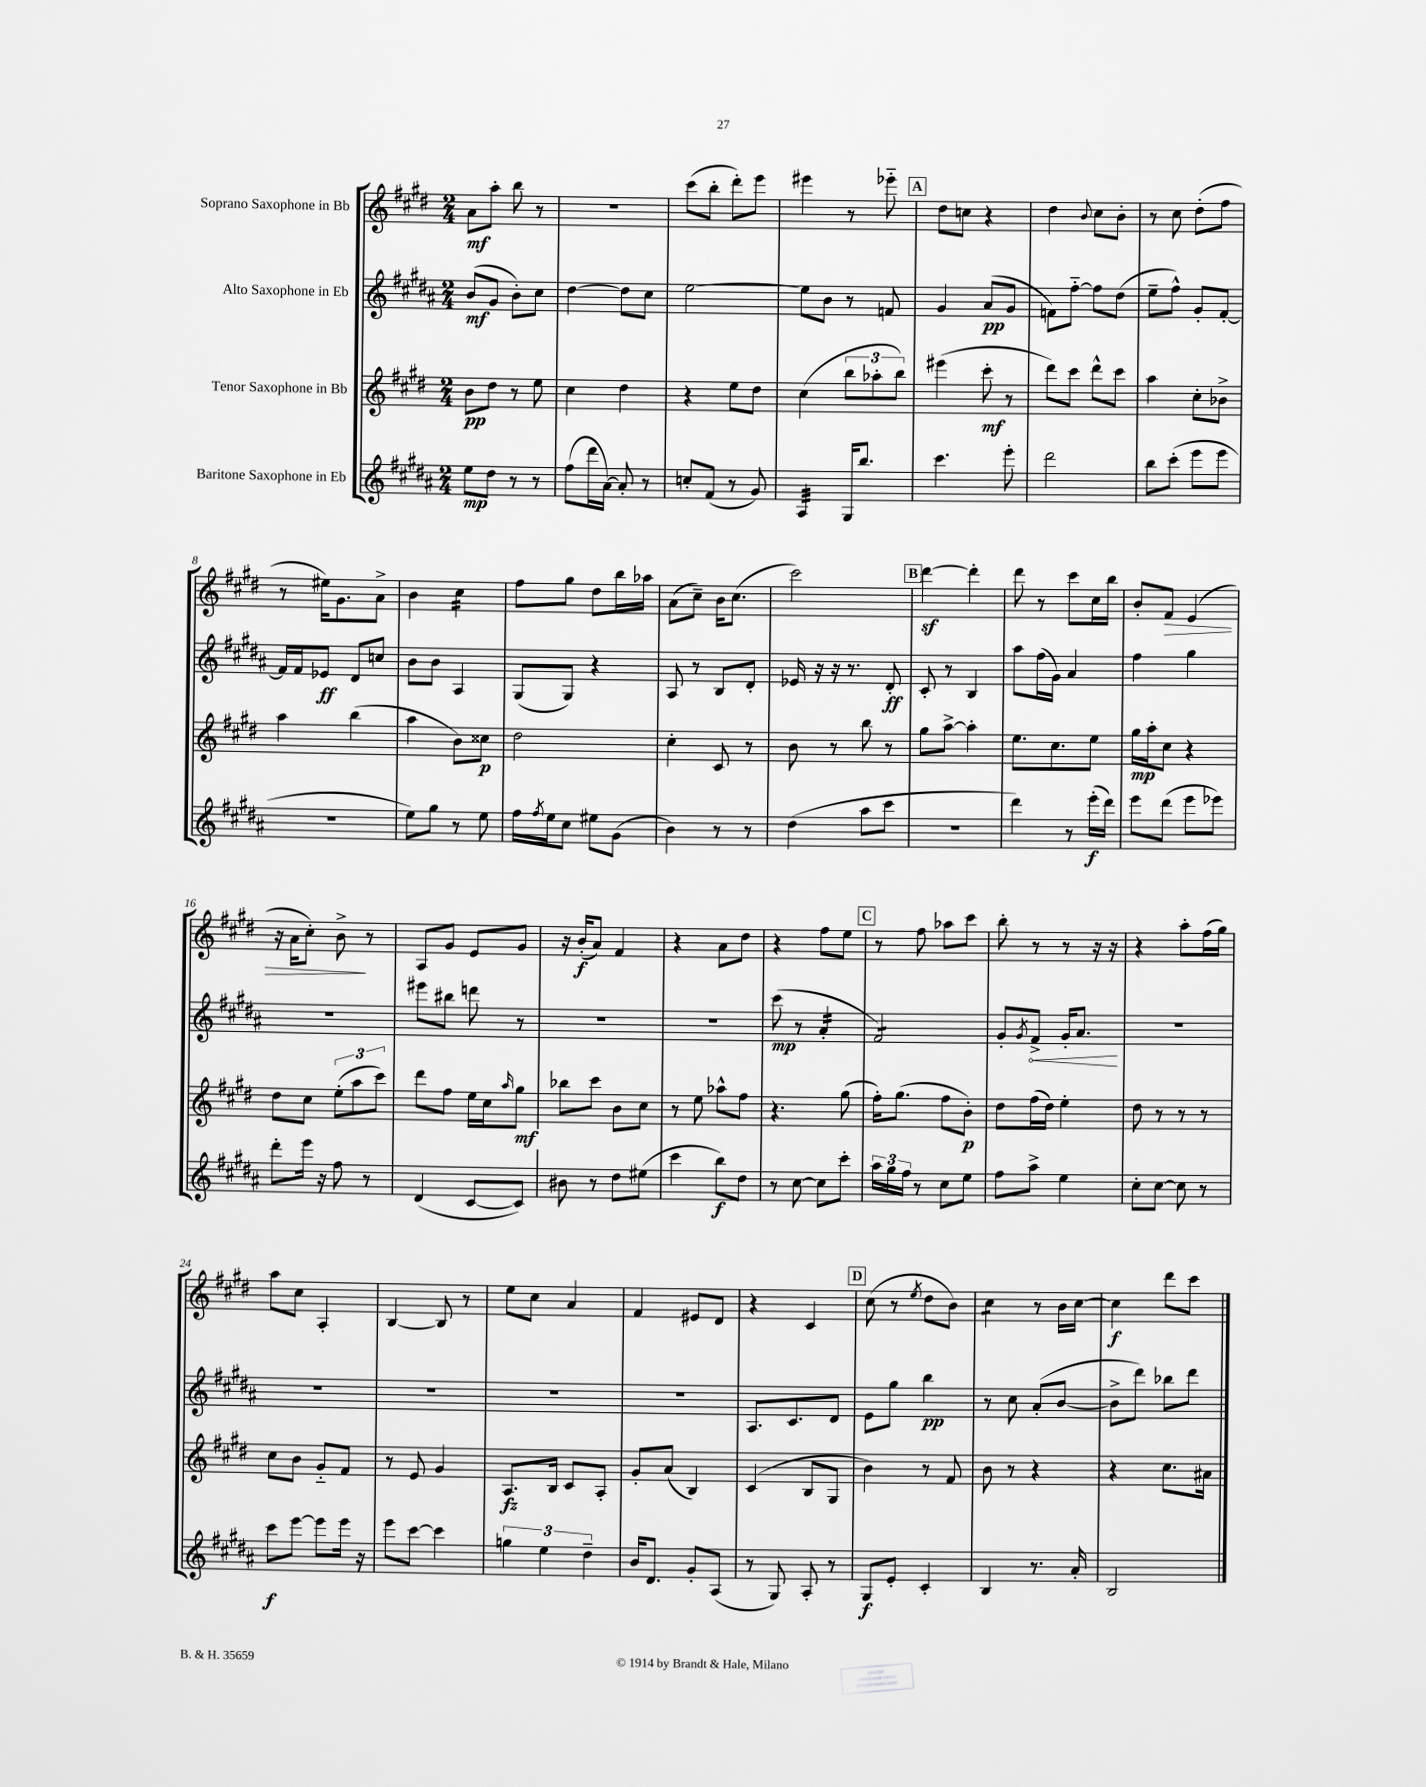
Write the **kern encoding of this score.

**kern	**kern	**kern	**kern
*staff4	*staff3	*staff2	*staff1
*clefG2	*clefG2	*clefG2	*clefG2
*k[f#c#g#d#a#]	*k[f#c#g#d#]	*k[f#c#g#d#a#]	*k[f#c#g#d#]
*M2/4	*M2/4	*M2/4	*M2/4
8ee	8b	(8b	8a
8dd#	8dd#	8g#	8aa'
8r	8r	8b')	8bb
8r	8ee	8cc#	8r
=	=	=	=
(8ff#	4cc#	[4dd#	2r
16ddd#	.	.	.
[16a#)	.	.	.
8a#']	4dd#	8dd#]	.
8r	.	8cc#	.
=	=	=	=
8cc'	4r	[2ee	(8ccc#
(8f#	.	.	8bb'
8r	8ee	.	8ddd#')
8g#)	8dd#	.	8eee
=	=	=	=
4A#	(4cc#	8ee]	4eee#
.	.	8b	.
16G#	12bb	8r	8r
8.bb	.	.	.
.	12aa-'	.	.
.	.	8f	8eee-'~
.	12bb)	.	.
=	=	=	=
4.ccc#	(4eee#	4g#	8dd#
.	.	.	8cc
.	8ccc#'	(8a#	4r
8eee'	8r	8g#	.
=	=	=	=
2ddd#	8ddd#)	8f)	4dd#
.	8ccc#	[8ff#'~	.
.	.	.	8qqb
.	8ddd#^^	8ff#]	8cc#
.	8ccc#	(8dd#	8b'
=	=	=	=
8bb	4aa	8ee~	8r
(8ccc#'	.	8ff#^^)	8cc#
8eee	8cc#'	8g#'	(8dd#'
8eee	8b-^	[8f#'	8ff#
=	=	=	=
2r	4aa	16f#]	8r
.	.	16f#	.
.	.	8e-	16ee#)
.	.	.	8.g#
.	(4bb	8d#	.
.	.	8cc	8a^
=	=	=	=
8ee)	4aa	8b	4b
8gg#	.	8b	.
8r	8b)	4A#	4cc#
8ee	8cc##	.	.
=	=	=	=
16ff#	2dd#	(8G#	8ff#
8qff#	.	.	.
16ee	.	.	.
8cc#	.	8G#)	8gg#
8ee#	.	4r	8dd#
(8g#	.	.	16bb
.	.	.	16aa-
=	=	=	=
4b)	4cc#'	8A#	(8a
.	.	8r	8cc#~)
8r	8c#	8B	16b
.	.	.	(8.cc#
8r	8r	8d#'	.
=	=	=	=
(4dd#	8b	16e-	2ccc#)
.	.	16r	.
.	8r	16r	.
.	.	8.r	.
8aa#	8bb	.	.
8ccc#	8r	8d#'	.
=	=	=	=
2r	8gg#	8c#'	[4ddd#
.	[8aa^	8r	.
.	4aa']	4B	4ddd#']
=	=	=	=
4ddd#)	8.ee	8aa#	8ddd#
.	.	(16ff#	8r
.	8.cc#	16g#)	.
8r	.	4a#	8ccc#
(16eee'	8ee	.	16cc#
16ddd#)	.	.	16bb
=	=	=	=
8eee	16gg#	4ff#	8b'
.	16aa'	.	.
(8ddd#	8cc#	.	8f#
8eee	4r	4gg#	(4e
8eee-)	.	.	.
=	=	=	=
8ddd#'	8dd#	2r	16r
.	.	.	16a
16eee	8cc#	.	8cc#')
16r	.	.	.
8ff#	(12ee'	.	8b^
.	12aa	.	.
8r	.	.	8r
.	12ccc#)	.	.
=	=	=	=
(4d#	8ddd#	8eee#	8A
.	8ff#	8bb#	8g#
[8c#	16ee	8ddd	8e
.	16cc#	.	.
.	16qqaa	.	.
8c#])	8gg#	8r	8g#
=	=	=	=
8b#	8bb-	2r	16r
.	.	.	(16b'
8r	8ccc#	.	8a)
8dd#	8b	.	4f#
(8ee#	8cc#	.	.
=	=	=	=
4ccc#	8r	2r	4r
.	8ee	.	.
8bb)	8aa-^^	.	8a
8dd#	8ff#	.	8dd#
=	=	=	=
8r	4.r	(8ccc#	4r
[8cc#	.	8r	.
8cc#]	.	4a#'	8ff#
8ccc#'	(8gg#	.	8ee
=	=	=	=
24aa#	16ff#')	2f#)	8r
24gg#	.	.	.
.	(8.gg#	.	.
24ff#	.	.	.
8r	.	.	8ff#
8cc#	8ff#	.	8aa-
8ee	8b')	.	8ccc#
=	=	=	=
8ff#	8dd#	8g#'	8bb'
.	.	8qg#	.
8aa#^	(16ff#	8f#^	8r
.	16dd#)	.	.
4ee	4ee'	16g#'	8r
.	.	8.a#	.
.	.	.	16r
.	.	.	16r
=	=	=	=
8cc#'	8dd#	2r	4r
[8cc#	8r	.	.
8cc#]	8r	.	8aa'
8r	8r	.	(16ff#
.	.	.	16gg#)
=	=	=	=
8ccc#	8cc#	2r	8aa
[8eee	8b	.	8cc#
8eee]	8g#'~	.	4A'
16eee	8f#	.	.
16r	.	.	.
=	=	=	=
8eee	8r	2r	[4B
[8ccc#	8e	.	.
4ccc#]	4g#	.	8B]
.	.	.	8r
=	=	=	=
6gg	8.A	2r	8ee
.	.	.	8cc#
6ee	.	.	.
.	16B	.	.
.	8c#	.	4a
6dd#~	.	.	.
.	8A'	.	.
=	=	=	=
16b	8g#'	2r	4f#
8.d#	.	.	.
.	(8a	.	.
8g#'	4B)	.	8e#
(8A#	.	.	8d#
=	=	=	=
8r	(4c#	8.A#	4r
8G#)	.	.	.
.	.	8.c#	.
8A#'	8B	.	4c#
8r	8G#	8d#	.
=	=	=	=
8G#	4b)	8e	(8cc#
8e'	.	8gg#	8r
.	.	.	8qee
4c#'	8r	4bb	8dd#
.	8f#	.	8b)
=	=	=	=
4B	8b	8r	4cc#
.	8r	8cc#	.
8.r	4r	(8a#'	8r
.	.	[8b	16b
16a#'	.	.	[16cc#
=	=	=	=
2B	4r	8b^]	4cc#]
.	.	8ddd#)	.
.	8.cc#	8bb-	8ddd#
.	.	8ddd#	8ccc#
.	16a#	.	.
==	==	==	==
*-	*-	*-	*-
